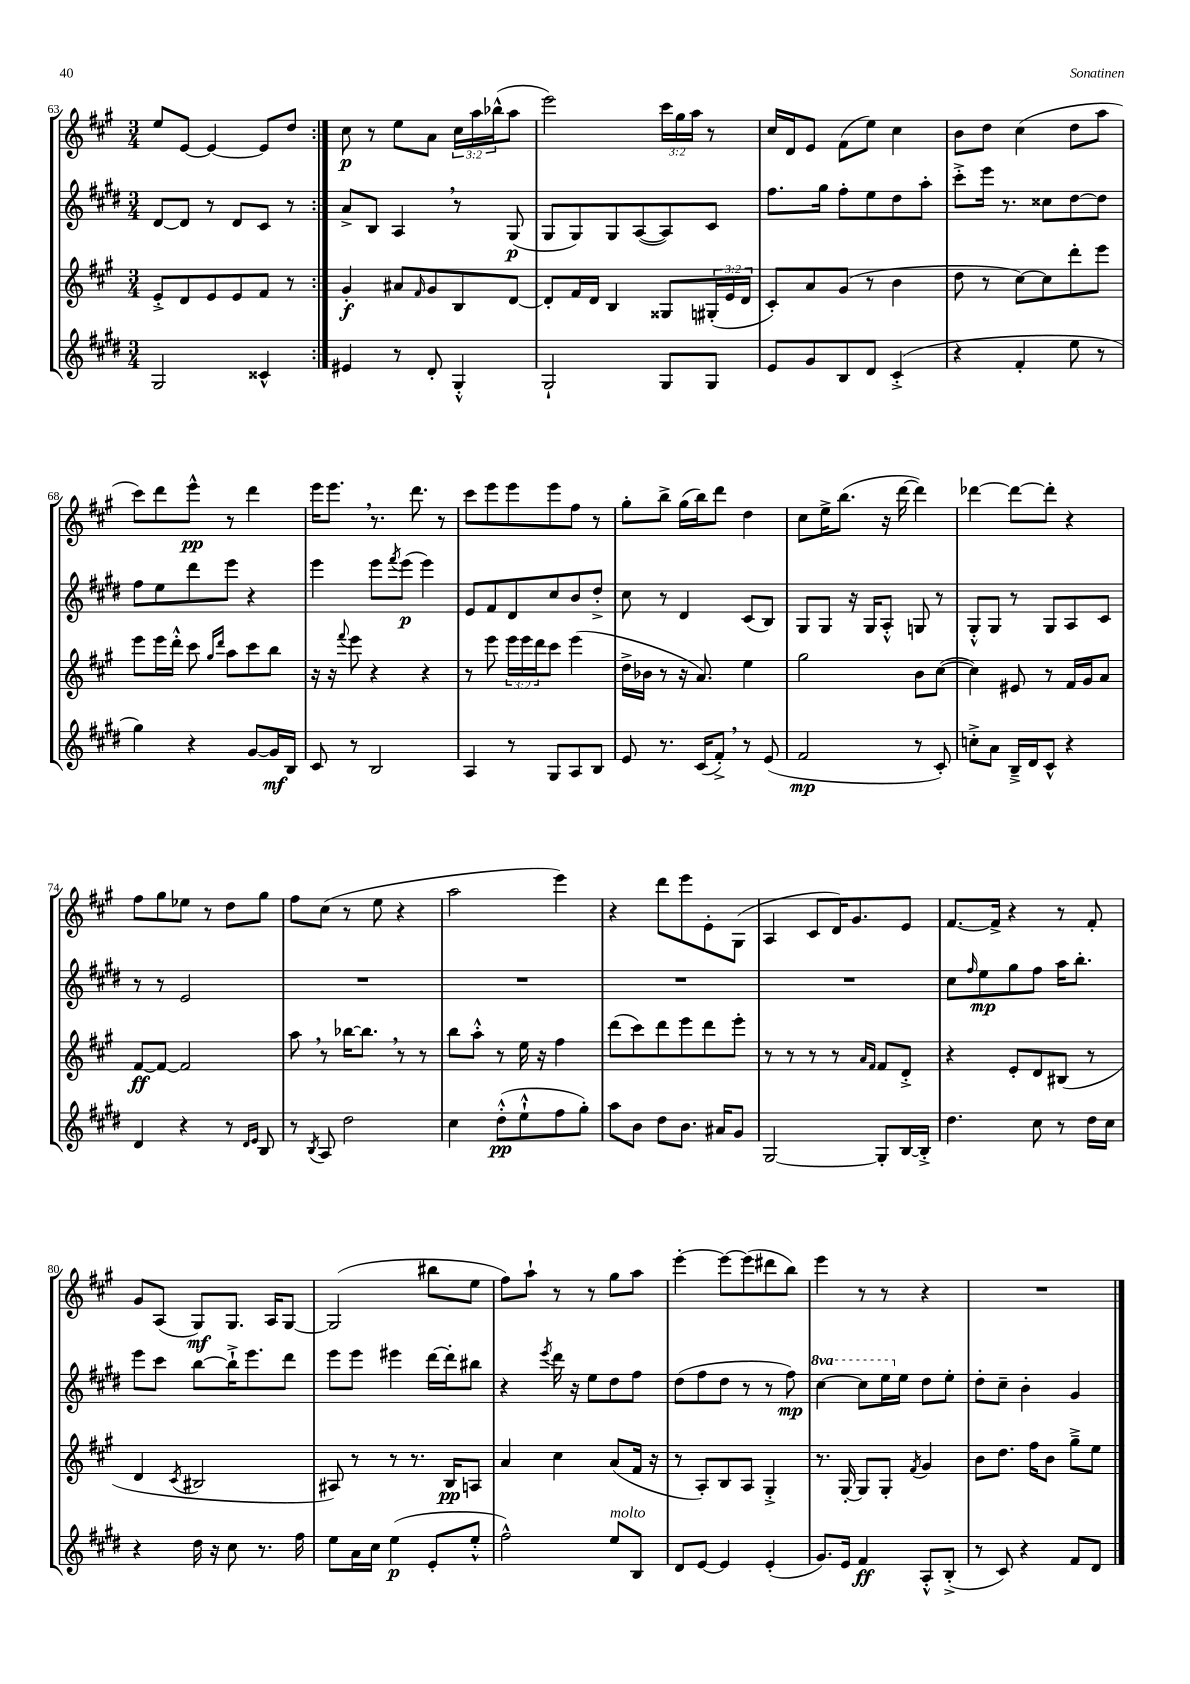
<<
\new StaffGroup <<
\new Staff = "s0" {
    \clef treble \key a \major \numericTimeSignature \time 3/4 \override Staff.TupletNumber.text = #tuplet-number::calc-fraction-text
    \repeat volta 2 { e''8 e'8~ e'4~ e'8 d''8 | }
    cis''8\p r8 e''8 a'8 \tuplet 3/2 { cis''16 a''16 bes''16-^( } a''8 |
    e'''2) \tuplet 3/2 { cis'''16 gis''16 a''16 } r8 |
    cis''16 d'16 e'8 fis'8( e''8) cis''4 |
    b'8 d''8 cis''4( d''8 a''8 |
    cis'''8) d'''8 e'''8-^\pp r8 d'''4 |
    e'''16 e'''8. \breathe r8. d'''8. r8 |
    cis'''8 e'''8 e'''8 e'''8 fis''8 r8 |
    gis''8-. b''8-> gis''16( b''16) d'''8 d''4 |
    cis''8 e''16-> b''8.( r16 d'''16~ d'''4) |
    des'''4~ des'''8~ des'''8-. r4 |
    fis''8 gis''8 ees''8 r8 d''8 gis''8 |
    fis''8 cis''8( r8 e''8 r4 |
    a''2 e'''4) |
    r4 d'''8 e'''8 e'8-. gis8( |
    a4 cis'8 d'16) gis'8. e'8 |
    fis'8.~ fis'16-> r4 r8 fis'8-. |
    gis'8 a8( gis8\mf) gis8. a16 gis8~ |
    gis2( bis''8 e''8 |
    fis''8) a''8-! r8 r8 gis''8 a''8 |
    e'''4~-. e'''8~ e'''8( dis'''8 b''8) |
    e'''4 r8 r8 r4 |
    R2. \bar "|." |
}
\new Staff = "s1" {
    \clef treble \key e \major \numericTimeSignature \time 3/4 \set Staff.ottavationMarkups = #ottavation-simple-ordinals
    \repeat volta 2 { dis'8~ dis'8 r8 dis'8 cis'8 r8 | }
    a'8-> b8 a4 \breathe r8 gis8\p( |
    gis8 gis8) gis8 a8~( a8) cis'8 |
    fis''8. gis''16 fis''8-. e''8 dis''8 a''8-. |
    cis'''8-.-> e'''16 r8. cisis''8 dis''8~ dis''8 |
    fis''8 e''8 dis'''8 e'''8 r4 |
    e'''4 e'''8 \acciaccatura { fis'''8 } e'''8\p( e'''4) |
    e'8 fis'8 dis'8 cis''8 b'8 dis''8-.-> |
    cis''8 r8 dis'4 cis'8( b8) |
    gis8 gis8 r16 gis16 a8-.-^ g8 r8 |
    gis8-.-^ gis8 r8 gis8 a8 cis'8 |
    r8 r8 e'2 |
    R2. |
    R2. |
    R2. |
    R2. |
    cis''8 \grace { fis''16 } e''8\mp gis''8 fis''8 a''16 b''8.-. |
    e'''8 cis'''8 b''8~ b''16-!-> e'''8. dis'''8 |
    e'''8 e'''8 eis'''4 dis'''16~ dis'''16-. bis''8 |
    r4 \acciaccatura { e'''8 } dis'''16 r16 e''8 dis''8 fis''8 |
    dis''8( fis''8 dis''8 r8 r8 fis''8\mp) |
    \ottava #1 cis'''4~ cis'''8 e'''16 \ottava #0 e''16 dis''8 e''8-. |
    dis''8-. cis''8-- b'4-. gis'4 \bar "|." |
}
\new Staff = "s2" {
    \clef treble \key a \major \numericTimeSignature \time 3/4 \override Staff.TupletNumber.text = #tuplet-number::calc-fraction-text
    \repeat volta 2 { e'8-.-> d'8 e'8 e'8 fis'8 r8 | }
    gis'4-.\f ais'8 \grace { fis'16 } gis'8 b8 d'8~ |
    d'8-. fis'16 d'16 b4 gisis8 \tuplet 3/2 { gis16-.( e'16 d'16 } |
    cis'8-.) a'8 gis'8( r8 b'4 |
    d''8 r8 cis''8~) cis''8 d'''8-. e'''8 |
    e'''8 e'''16 d'''16-.-^ cis'''8 \grace { gis''16 d'''16 } a''8 cis'''8 b''8 |
    r16 r16 \appoggiatura { fis'''8 } e'''8 r4 r4 |
    r8 e'''8 \tuplet 3/2 { e'''16 e'''16 d'''16 } cis'''8 e'''4( |
    d''16-> bes'16 r8 r16 a'8.) e''4 |
    gis''2 b'8 cis''8~( |
    cis''4) eis'8 r8 fis'16 gis'16 a'8 |
    fis'8~\ff fis'8~ fis'2 |
    a''8 \breathe r8 bes''16~ bes''8. \breathe r8 r8 |
    b''8 a''8-.-^ r8 e''16 r16 fis''4 |
    d'''8( cis'''8) d'''8 e'''8 d'''8 e'''8-. |
    r8 r8 r8 r8 \grace { a'16 fis'16 } fis'8 d'8-.-> |
    r4 e'8-. d'8 bis8( r8 |
    d'4 \acciaccatura { cis'8 } bis2 |
    ais8) r8 r8 r8. b16\pp a8 |
    a'4 cis''4 a'8( fis'16 r16 |
    r8 a8-.) b8 a8 gis4-.-> |
    r8. gis16~-. gis8 gis8-. \acciaccatura { fis'8 } gis'4 |
    b'8 d''8. fis''16 b'8 gis''8---> e''8 \bar "|." |
}
\new Staff = "s3" {
    \clef treble \key e \major \numericTimeSignature \time 3/4
    \repeat volta 2 { gis2 cisis'4-^ | }
    eis'4 r8 dis'8-. gis4-.-^ |
    gis2-! gis8 gis8 |
    e'8 gis'8 b8 dis'8 cis'4-.->( |
    r4 fis'4-. e''8 r8 |
    gis''4) r4 gis'8~ gis'16\mf b16 |
    cis'8 r8 b2 |
    a4 r8 gis8 a8 b8 |
    e'8 r8. cis'16( fis'8-.->) \breathe r8 e'8( |
    fis'2\mp r8 cis'8-.) |
    c''8-.-> a'8 b16---> dis'16 cis'8-^ r4 |
    dis'4 r4 r8 \grace { dis'16 e'16 } b8 |
    r8 \acciaccatura { b8 } a8 dis''2 |
    cis''4 dis''8-.-^\pp( e''8-!-^ fis''8 gis''8-.) |
    a''8 b'8 dis''8 b'8. ais'16 gis'8 |
    gis2~ gis8-. b16~ b16-.-> |
    dis''4. cis''8 r8 dis''16 cis''16 |
    r4 dis''16 r16 cis''8 r8. fis''16 |
    e''8 a'16 cis''16 e''4\p( e'8-. e''8-.-^ |
    fis''2-^) e''8^\markup { \italic "molto" } b8 |
    dis'8 e'8~ e'4 e'4-.( |
    gis'8.) e'16 fis'4\ff a8-.-^ b8-.->( |
    r8 cis'8) r4 fis'8 dis'8 \bar "|." |
}
>>
>>
\layout { \context { \Score currentBarNumber = #63 } }
